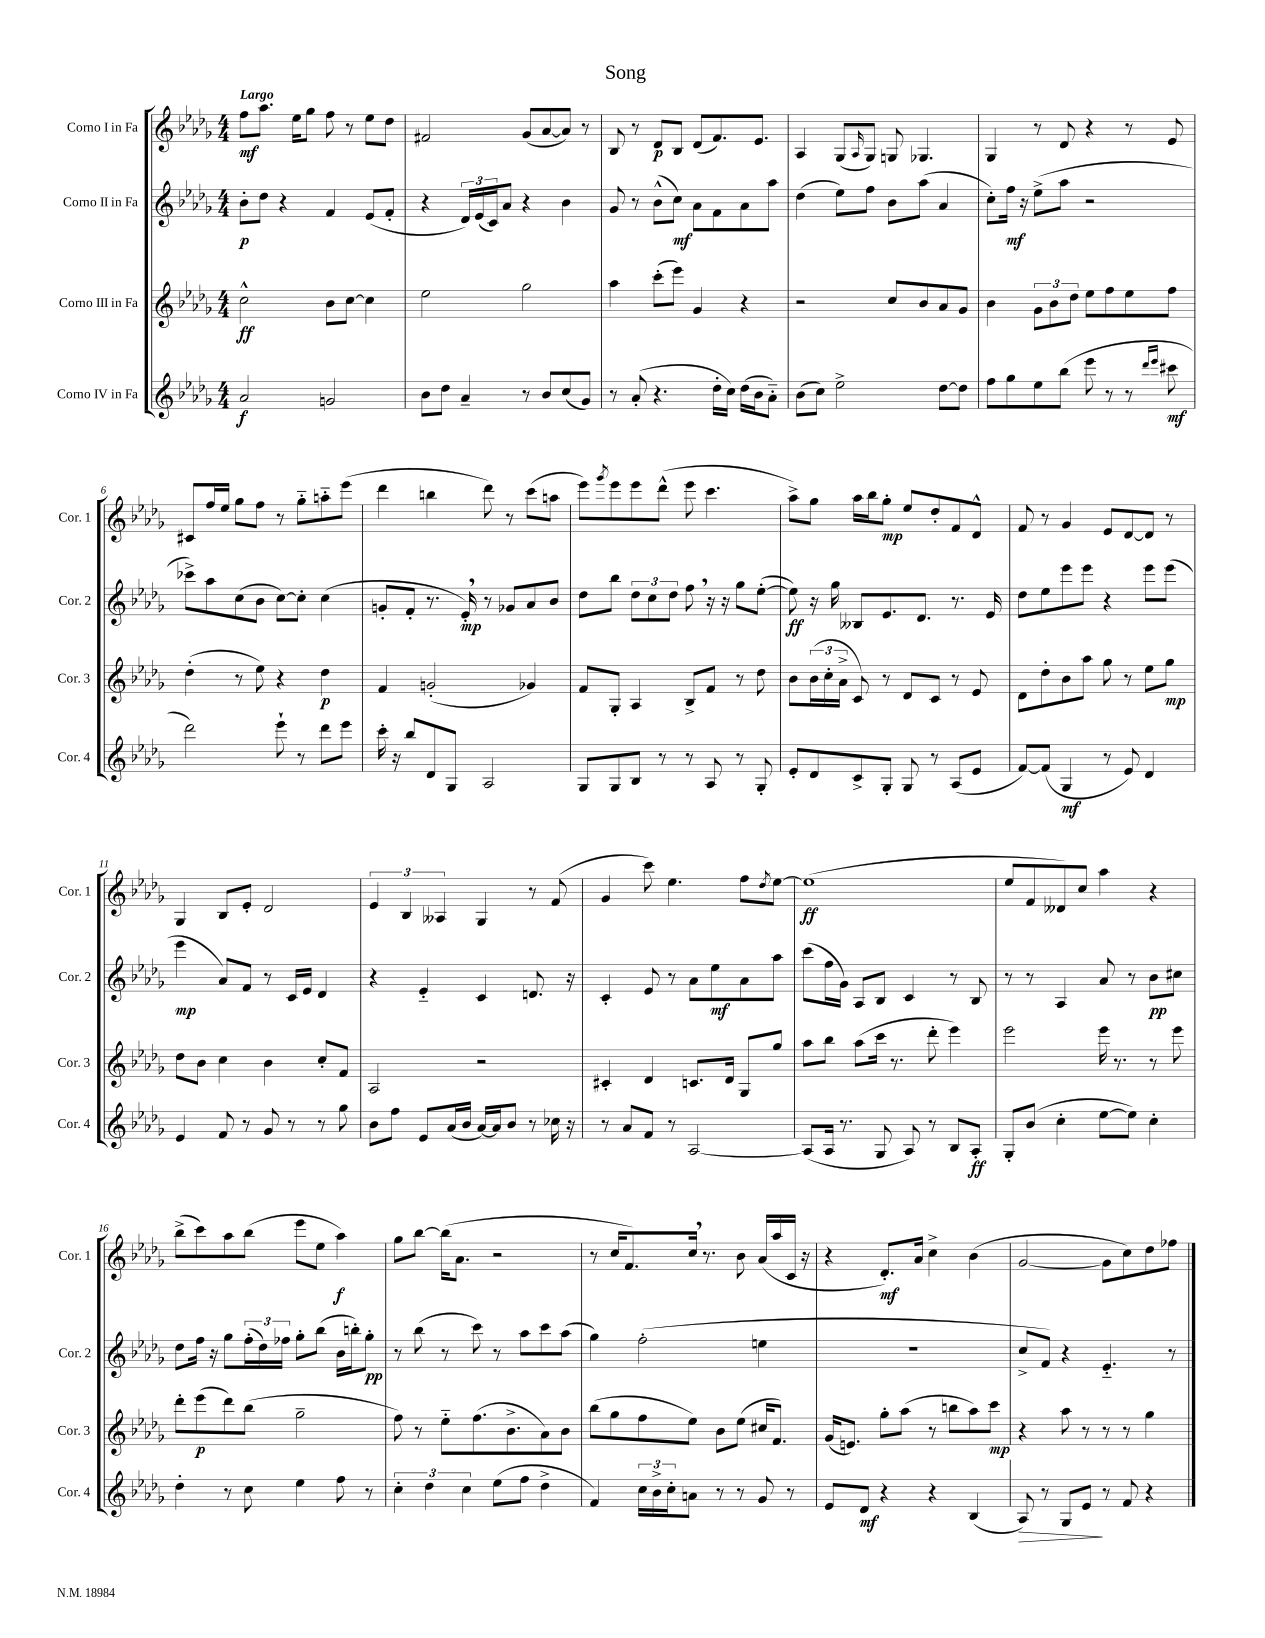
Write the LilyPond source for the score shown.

\header { title = "Song" }
<<
\new StaffGroup <<
\new Staff = "s0" \with { instrumentName = "Corno I in Fa" shortInstrumentName = "Cor. 1" } {
    \clef treble \key des \major \numericTimeSignature \time 4/4 \tempo "Largo"
    f''8\mf aes''8. ees''16 ges''8 f''8 r8 ees''8 des''8 |
    fis'2 ges'8( aes'8~ aes'8) r8 |
    bes8 r8 des'8\p bes8 des'8( f'8.) ees'8. |
    aes4 ges8( \grace { aes16 } ges8) g8 ges4. |
    ges4 r8 des'8 r4 r8 ees'8 |
    cis'8 f''16 ees''16 ges''8 f''8 r8 ges''8-_ a''8-_ ees'''8( |
    des'''4 b''4 des'''8) r8 c'''8( a''8 |
    ees'''8) \acciaccatura { ges'''8 } ees'''8 ees'''8 des'''8-^( ees'''8 c'''4. |
    aes''8->) ges''8 aes''16 bes''16 ges''8-.\mp ees''8 des''8-. f'8 des'8-^ |
    f'8 r8 ges'4 ees'8 des'8~ des'8 r8 |
    ges4 bes8 ees'8-. des'2 |
    \tuplet 3/2 { ees'4 bes4 aeses4 } ges4 r8 f'8( |
    ges'4 c'''8) ees''4. f''8 \acciaccatura { des''8 } ees''8~ |
    ees''1\ff( |
    ees''8 f'8 deses'8) c''8 aes''4 r4 |
    bes''8->( c'''8) aes''8 bes''8( ees'''8 ees''8 aes''4\f) |
    ges''8 bes''8~ bes''16( aes'8. r2 |
    r8 c''16 f'8.) c''16 \breathe r8. bes'8 aes'16( aes''16 c'16 r16 |
    r4 des'8.-.\mf) aes'16 c''4-> bes'4( |
    ges'2~ ges'8 c''8) des''8 fes''8 \bar "|." |
}
\new Staff = "s1" \with { instrumentName = "Corno II in Fa" shortInstrumentName = "Cor. 2" } {
    \clef treble \key des \major \numericTimeSignature \time 4/4
    bes'8-.\p des''8 r4 f'4 ees'8( f'8-. |
    r4 \tuplet 3/2 { des'16) ees'16( c'16) } aes'8 r4 bes'4 |
    ges'8 r8 bes'8-^( c''8\mf) aes'8 f'8 aes'8 aes''8 |
    des''4( ees''8) f''8 bes'8 aes''8( aes'4 |
    c''8-.) f''16\mf r16 ees''8->( aes''8 r2 |
    ces'''8->) aes''8 c''8( bes'8 c''8~) c''8-. c''4( |
    g'8-. f'8-. r8. ees'16-.\mp) \breathe r8 ges'8 aes'8 bes'8 |
    des''8 bes''8 \tuplet 3/2 { des''8 c''8 des''8 } f''8 \breathe r16 r16 ges''8 ees''8~-.( |
    ees''8\ff) r16 ges''16 beses8 ees'8. des'8. r8. ees'16 |
    des''8 ees''8 ees'''8 ees'''8 r4 ees'''8 ees'''8( |
    ees'''4\mp aes'8) f'8 r8 c'16 ees'16 des'4 |
    r4 ees'4-_ c'4 d'8. r16 |
    c'4-. ees'8 r8 aes'8 ees''8\mf aes'8 aes''8 |
    c'''8( f''16 ges'16) aes8 bes8 c'4 r8 bes8 |
    r8 r8 aes4 aes'8 r8 bes'8\pp cis''8 |
    des''8 f''16 r16 ges''8 \tuplet 3/2 { f''16-.( des''16) fes''16 } ges''8-. bes''8( bes'16 b''16-.) ges''8-.\pp |
    r8 bes''8( r8 c'''8) r8 aes''8 c'''8 aes''8( |
    ges''4) f''2-.( e''4 |
    R1 |
    c''8-> f'8) r4 ees'4.-_ r8 \bar "|." |
}
\new Staff = "s2" \with { instrumentName = "Corno III in Fa" shortInstrumentName = "Cor. 3" } {
    \clef treble \key des \major \numericTimeSignature \time 4/4
    c''2-^\ff bes'8 c''8~ c''4 |
    ees''2 ges''2 |
    aes''4 c'''8-.( ees'''8) ges'4 r4 |
    r2 c''8 bes'8 aes'8 ges'8 |
    bes'4 \tuplet 3/2 { ges'8 bes'8 des''8 } ees''8 f''8 ees''8 f''8 |
    des''4-.( r8 ees''8) r4 des''4\p |
    f'4 g'2-.( ges'4) |
    f'8 ges8-. aes4 bes8-> f'8 r8 des''8 |
    bes'8 \tuplet 3/2 { bes'16( c''16-. aes'16-> } c'8) r8 des'8 c'8 r8 ees'8 |
    des'8 des''8-. bes'8 aes''8 ges''8 r8 ees''8 ges''8\mp |
    des''8 bes'8 c''4 bes'4 c''8-. f'8 |
    aes2 r2 |
    cis'4-. des'4 c'8. des'16 ges8 ges''8 |
    aes''8 bes''8 aes''8( c'''16 r8. des'''8-. ees'''4) |
    ees'''2 ees'''16 r8. r8 ees'''8 |
    des'''8-. ees'''8\p( des'''8) bes''8( ges''2-- |
    f''8) r8 ees''8-_ f''8.( bes'8.-> aes'8) bes'8 |
    bes''8( ges''8 f''8 ees''8) bes'8 ees''8( cis''16 f'8.) |
    ges'16( e'8.) ges''8-. aes''8( r8 b''8 aes''8) c'''8\mp |
    r4 aes''8 r8 r8 r8 ges''4 \bar "|." |
}
\new Staff = "s3" \with { instrumentName = "Corno IV in Fa" shortInstrumentName = "Cor. 4" } {
    \clef treble \key des \major \numericTimeSignature \time 4/4
    aes'2\f g'2 |
    bes'8 des''8 aes'4-- r8 bes'8 c''8( ges'8) |
    r8 aes'8-.( r4. des''16-. c''16) des''16( bes'16 aes'8-_) |
    bes'8( c''8) ees''2-> des''8~ des''8 |
    f''8 ges''8 ees''8 bes''8( ees'''8 r8 r8 \grace { des'''16 ees'''16 } cis'''8\mf |
    des'''2) ees'''8-! r8 des'''8 ees'''8 |
    c'''16-. r16 bes''8 des'8 ges8 aes2 |
    ges8 ges8 bes8 r8 r8 aes8 r8 ges8-. |
    ees'8-. des'8 c'8-> ges8-. ges8 r8 aes8( ees'8 |
    f'8~) f'8( ges4\mf r8 ees'8) des'4 |
    ees'4 f'8 r8 ges'8 r8 r8 ges''8 |
    bes'8 f''8 ees'8 aes'16( bes'16 aes'16~) aes'16 bes'8 r8 ces''16 r16 |
    r8 aes'8 f'8 r8 aes2~ |
    aes8( aes16 r8. ges8 aes8) r8 bes8 aes8-.\ff |
    ges8-. bes'8( c''4-. ees''8~ ees''8) c''4-. |
    des''4-. r8 c''8 ees''4 f''8 r8 |
    \tuplet 3/2 { c''4-. des''4 c''4 } ees''8( f''8 des''4-> |
    f'4) \tuplet 3/2 { c''16 bes'16-> c''16-. } a'8 r8 r8 ges'8 r8 |
    ees'8 des'8\mf r4 r4 bes4( |
    aes8\>) r8 ges8 ees'8\! r8 f'8 r4 \bar "|." |
}
>>
>>
